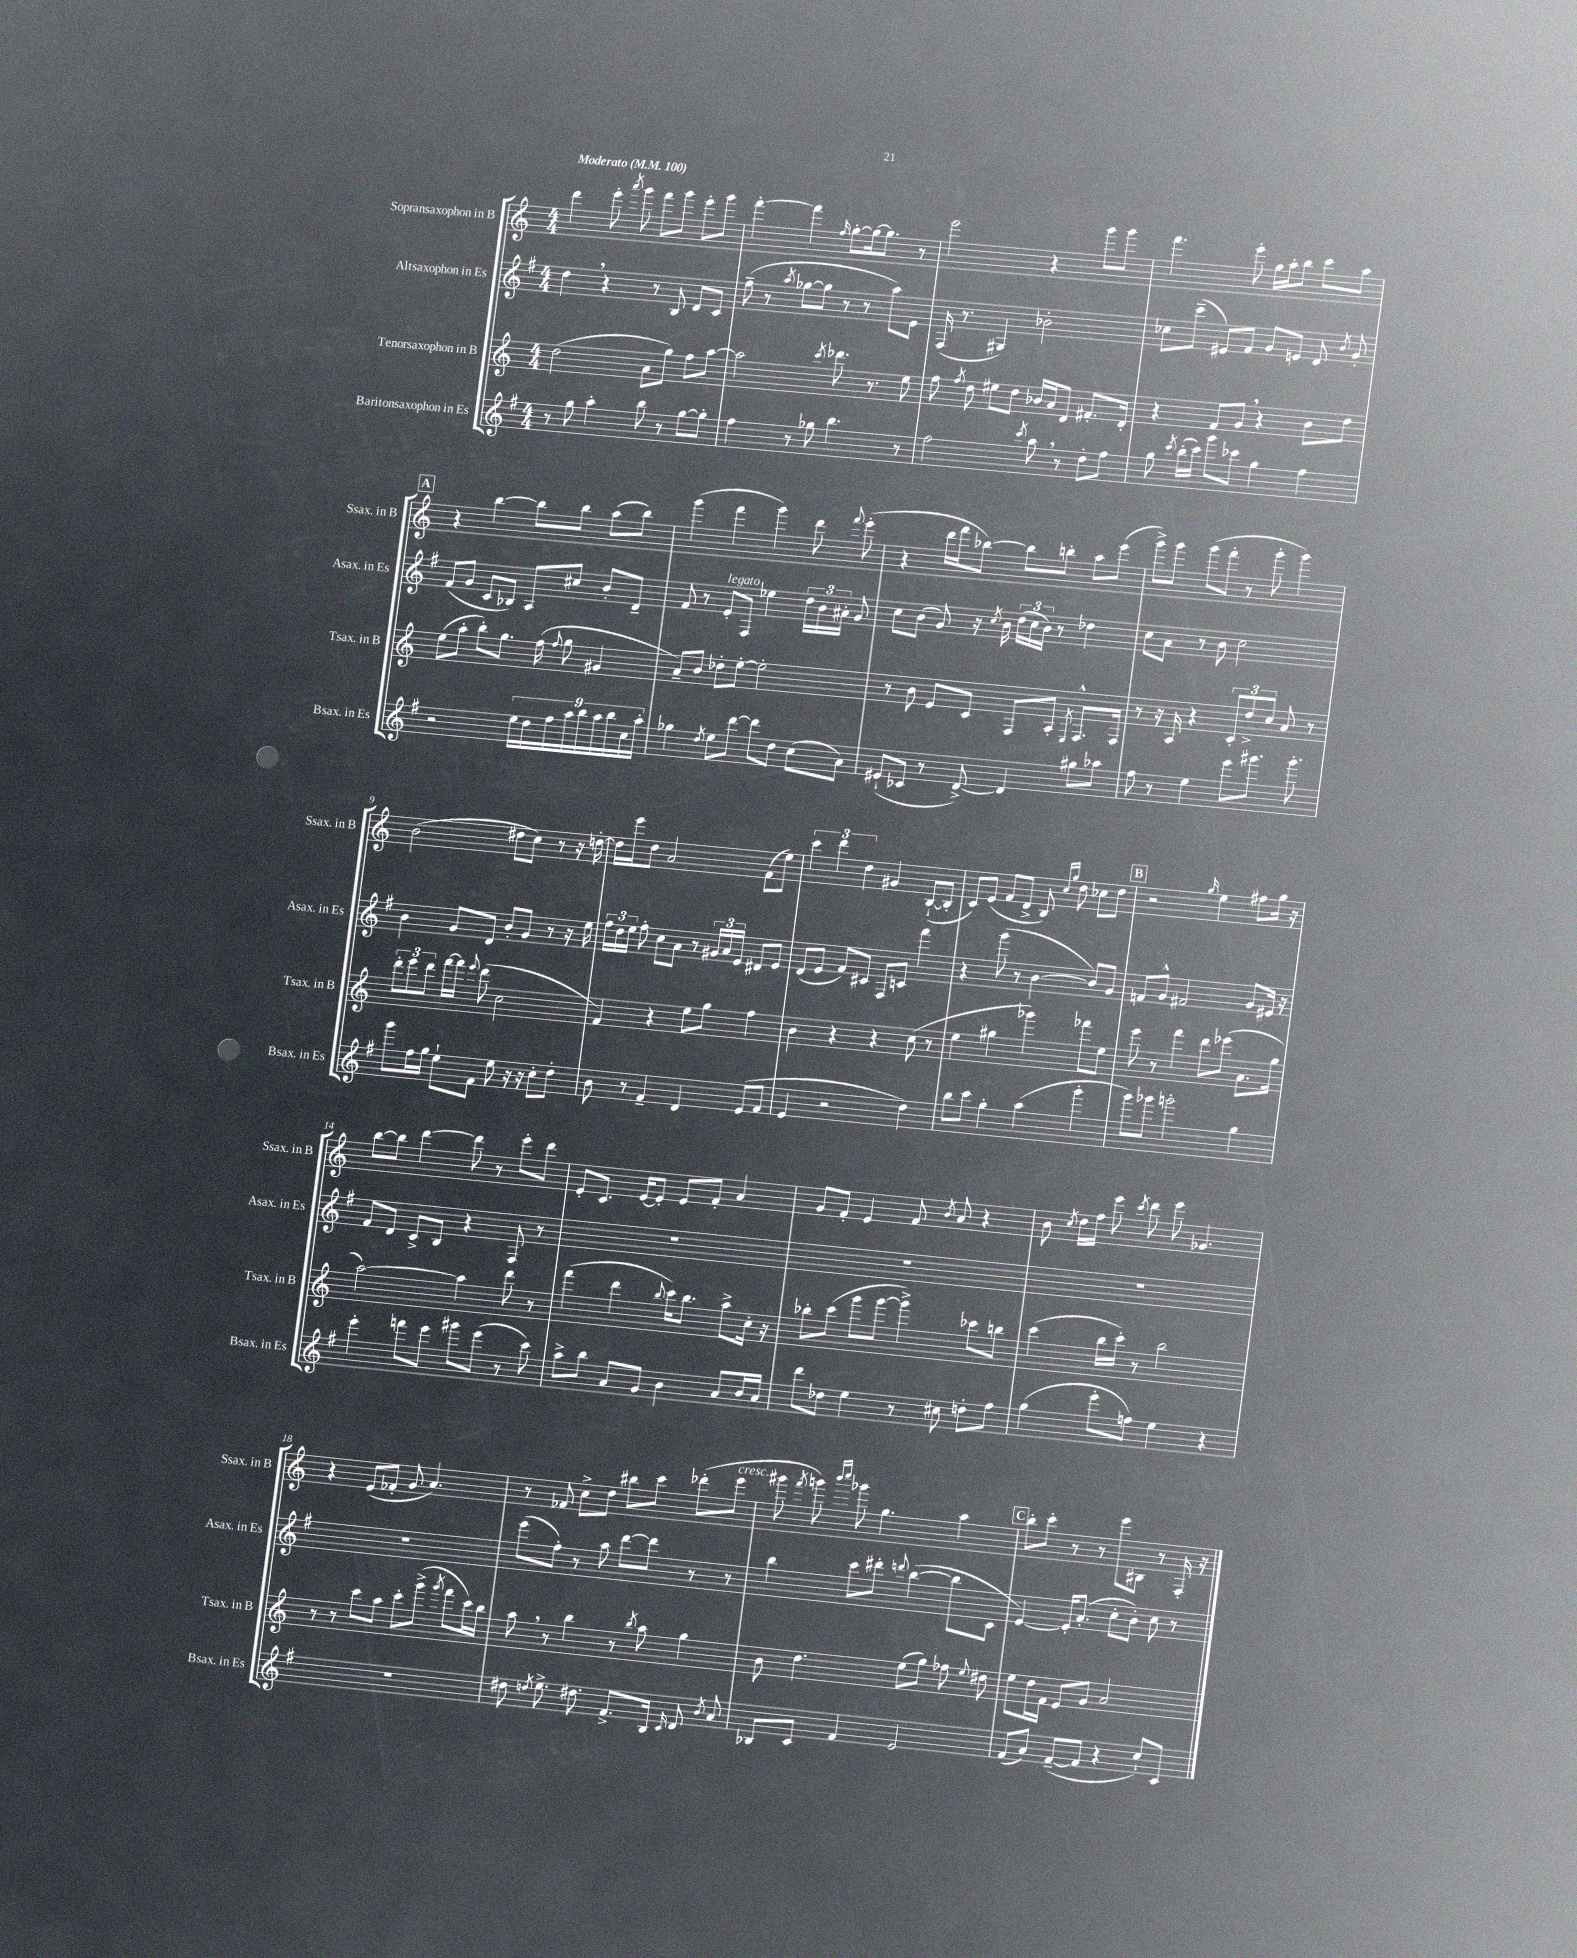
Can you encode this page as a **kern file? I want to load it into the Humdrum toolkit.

**kern	**kern	**kern	**kern
*staff4	*staff3	*staff2	*staff1
*clefG2	*clefG2	*clefG2	*clefG2
*k[f#]	*k[]	*k[f#]	*k[]
*M4/4	*M4/4	*M4/4	*M4/4
*MM100	*MM100	*MM100	*MM100
8r	(2dd	4dd	4ddd
8gg	.	.	.
4aa'	.	4r	8eee'
.	.	.	8qaaa
.	.	.	8ggg
8bb	8a	8r	8fff
8r	8gg)	8B	8ggg
[8gg	8ff	8d	8eee'
8gg']	[8aa	8c	8ggg
=	=	=	=
4ff#	2aa]	(8ff#~	[4fff'
.	.	8r	.
.	.	8qaa	.
8r	.	[8gg-	4fff]
8gg-	.	8gg-]	.
.	8qccc	.	16qqff
4.bb	8.ddd-	8r	[8gg'
.	.	8r	16gg_
.	8.r	.	8.gg]
.	.	8aa)	.
8r	8ee	8e	8r
=	=	=	=
2ff#	8ff	(16F#	2eee
.	.	8.r	.
.	8qff	.	.
.	8dd	.	.
.	8ee#	4G#)	.
.	8dd	.	.
8qccc	.	.	.
8aa	16b-	2b-'	4r
.	16a	.	.
8r	8d	.	.
8dd'	8.f#'	.	8ggg
8ff#	.	.	8ggg
.	16d'	.	.
=	=	=	=
8gg	4r	8cc-	4.fff
8qccc	.	.	.
(16bb'	.	(8ccc~	.
16ccc)	.	.	.
8ggg	8f	8e#)	.
8ccc-	8g	8f#	8eee'
4gg	4r	8g	16gg
.	.	.	16aa'
.	.	8e	8bb
4ff#	8b	8d	8ccc
.	.	8qb	.
.	8dd	8g'	8aa
=	=	=	=
2r	(8ee	(8f#	4r
.	8aa'	8g	.
.	8bb')	8c	[4bb
.	8.gg	8B-)	.
18ee	.	8A	8bb]
18dd	.	.	.
.	(16ff	.	.
18ff#	.	.	.
.	8qqff	.	.
.	8gg	8cc#	8bb
18aa	.	.	.
18bb	.	.	.
.	4g#	8b'	(8aa
18aa	.	.	.
18bb	.	.	.
.	.	8d~	8bb)
18cc	.	.	.
18aa'	.	.	.
=	=	=	=
4gg-	8a~)	8f#	(4ggg
.	8b	8r	.
8qdd	.	.	.
8ee	8dd-'	8e'	4fff
[8ddd	[8ee'	8F#	.
8ddd]	2ee']	4ee-	4ggg)
8dd	.	.	.
(8cc	.	24dd	8ddd
.	.	24b	.
.	.	24a#'	.
.	.	.	8qqfff
8a)	.	8g	(8eee'
=	=	=	=
(8e#`	8r	8cc	4r
8c-	8b	(8b	.
8r	8e	8g)	16ddd
.	.	.	16fff
[8d^)	8c	16r	[8bb-)
.	.	8qcc	.
.	.	16b	.
4d]	8F	(24dd	8bb-]
.	.	24cc	.
.	.	24b)	.
.	8A'	8r	8bb'
.	8qE	.	.
8gg#	8.F^^	4dd-	8aa
8aa-	.	.	(8eee
.	16F	.	.
=	=	=	=
8ff#	8r	8cc	8ggg^)
8r	16r	8a	8ggg
.	16A	.	.
4ee	4r	8r	(8ggg
.	.	8b	8fff'
8eee	12c'	2cc	8r
.	12dd^	.	.
8.ggg#	.	.	8ggg'
.	12cc	.	.
.	8a	.	4ggg)
8.ggg#'	.	.	.
.	8r	.	.
=	=	=	=
8ggg	12ddd'	4b	(2b
.	12eee	.	.
16ff#	.	.	.
.	12ddd	.	.
16gg	.	.	.
8ee`	[16fff	8g	.
.	16fff]	.	.
.	8qqeee	.	.
8f#	(8ddd	8d	.
8ee	2cc	8b'	8dd#
16r	.	8g	8cc)
16r	.	.	.
8cc'	.	8r	8r
8dd'	.	16r	16r
.	.	16ee	[16dd'
=	=	=	=
8b	4f)	24ff#	16dd]
.	.	24dd	.
.	.	.	16eee
.	.	24ee	.
8r	.	8ff#'	8dd
4f#~	4r	8cc	2a
.	.	8a	.
4d	8ee	8r	.
.	8gg	24g#	.
.	.	24a	.
.	.	24e	.
(8e	4ff	8d#	(8f
8f#	.	8e	8ee)
=	=	=	=
4e	4b	(8d	6ccc
.	.	8e	.
.	.	.	6ddd
2r	4r	8f#)	.
.	.	.	6dd
.	.	8c#	.
.	4r	8F#	4g#
.	.	8c	.
4dd)	(8cc	4fff#	([8B`
.	8r	.	8B']
=	=	=	=
8bb	4ee	4r	8c)
8ccc	.	.	(8e
4gg'	4gg#	(8ggg	8f
.	.	8r	8d^
(4aa	4ggg-)	[4b	8B)
.	.	.	16qqcc
.	.	.	16qqgg
.	.	.	8dd
4ggg'	8fff-	8b])	8cc-
.	8ee	8g	8dd
=	=	=	=
8ggg)	8eee	8f	2r
8ggg-	8r	8g^^	.
2ggg'	4fff	2f#	.
.	.	.	16qqgg
.	8ddd	.	4ee
.	(8eee-	.	.
4gg	8.a	8g	8ff#
.	.	16e#	16gg
.	16gg	16r	16r
=	=	=	=
4eee'	[2aa)	8f#	[8bb
.	.	8d	8bb]
8fff	.	8c^	[4ddd
8eee	.	8B	.
8ggg#	4aa]	4r	8ddd]
(8eee	.	.	8r
8r	8ddd	8F#	8eee'
8ccc)	8r	8r	8ddd
=	=	=	=
8aa^	(4fff	1r	8e'
8bb	.	.	8.c
8a	4ddd	.	.
.	.	.	[16e
8g	.	.	8e']
.	8qqbb	.	.
4b	16ccc)	.	8e
.	8.bb	.	.
.	.	.	8f'
8a	8aa^	.	4a
16b	16cc'	.	.
16a	16r	.	.
=	=	=	=
8ddd	8bb-'	1r	8g
8dd-	(8ccc	.	8f'
4ee	8ggg	.	4e
.	[8ggg	.	.
8r	4ggg^])	.	8f
.	.	.	8qb
8cc#	.	.	8a
8dd'	8ccc-	.	4r
8ff#	8bb	.	.
=	=	=	=
(4gg	(4ccc	1r	8b
.	.	.	8qcc
.	.	.	16dd
.	.	.	16ff
8eee'	16bb	.	8eee
.	16ccc')	.	.
.	.	.	8qccc
8ff)	8r	.	8ddd
4ee	2bb	.	8eee
.	.	.	4.g-
4r	.	.	.
=	=	=	=
1r	8r	1r	4r
.	8r	.	.
.	8ccc	.	(8e
.	8aa	.	8f-'
.	8ccc'	.	8g
.	(8ggg^	.	4.a)
.	8qggg	.	.
.	8fff	.	.
.	16ccc)	.	.
.	16bb	.	.
=	=	=	=
8dd#	8aa	(8eee	8r
8qdd	.	.	.
8.ee^	8r	8ff#')	8f-
.	4bb	8r	8cc^
8.dd#	.	.	.
.	.	8aa	8dd
8.f#^	8r	[8ddd	8bb#
.	8qbb	.	.
.	8aa	8ddd]	8ccc
16B	.	.	.
16qqc	.	.	.
8d	4gg	8r	(8ddd-'
8qb	.	.	.
8a	.	8r	8eee
=	=	=	=
8B-	8b	4bb	8ggg#
.	.	.	8qfff
8c	4.dd	.	8ggg)
.	.	.	16qqbbb
.	.	.	16qqcccc
4f#	.	8ccc	8ggg-
.	.	8ddd#'	4.gg
.	.	8qqddd	.
2e	(8ee	([4bb	.
.	8gg)	.	.
.	8ff-	8bb]	4aa
.	8qqee	.	.
.	8dd#	8c	.
=	=	=	=
(8f#	8ee	[4e)	8bb'
8a)	16dd	.	8ccc'
.	16f	.	.
([8f#~	8e	16e']	8r
.	.	(8.a'	.
8f#]	8g	.	8r
4r	2a	8cc'	8eee
.	.	8b')	8B#
8cc`)	.	8cc	8r
8c	.	8r	16F'
.	.	.	16r
==	==	==	==
*-	*-	*-	*-
